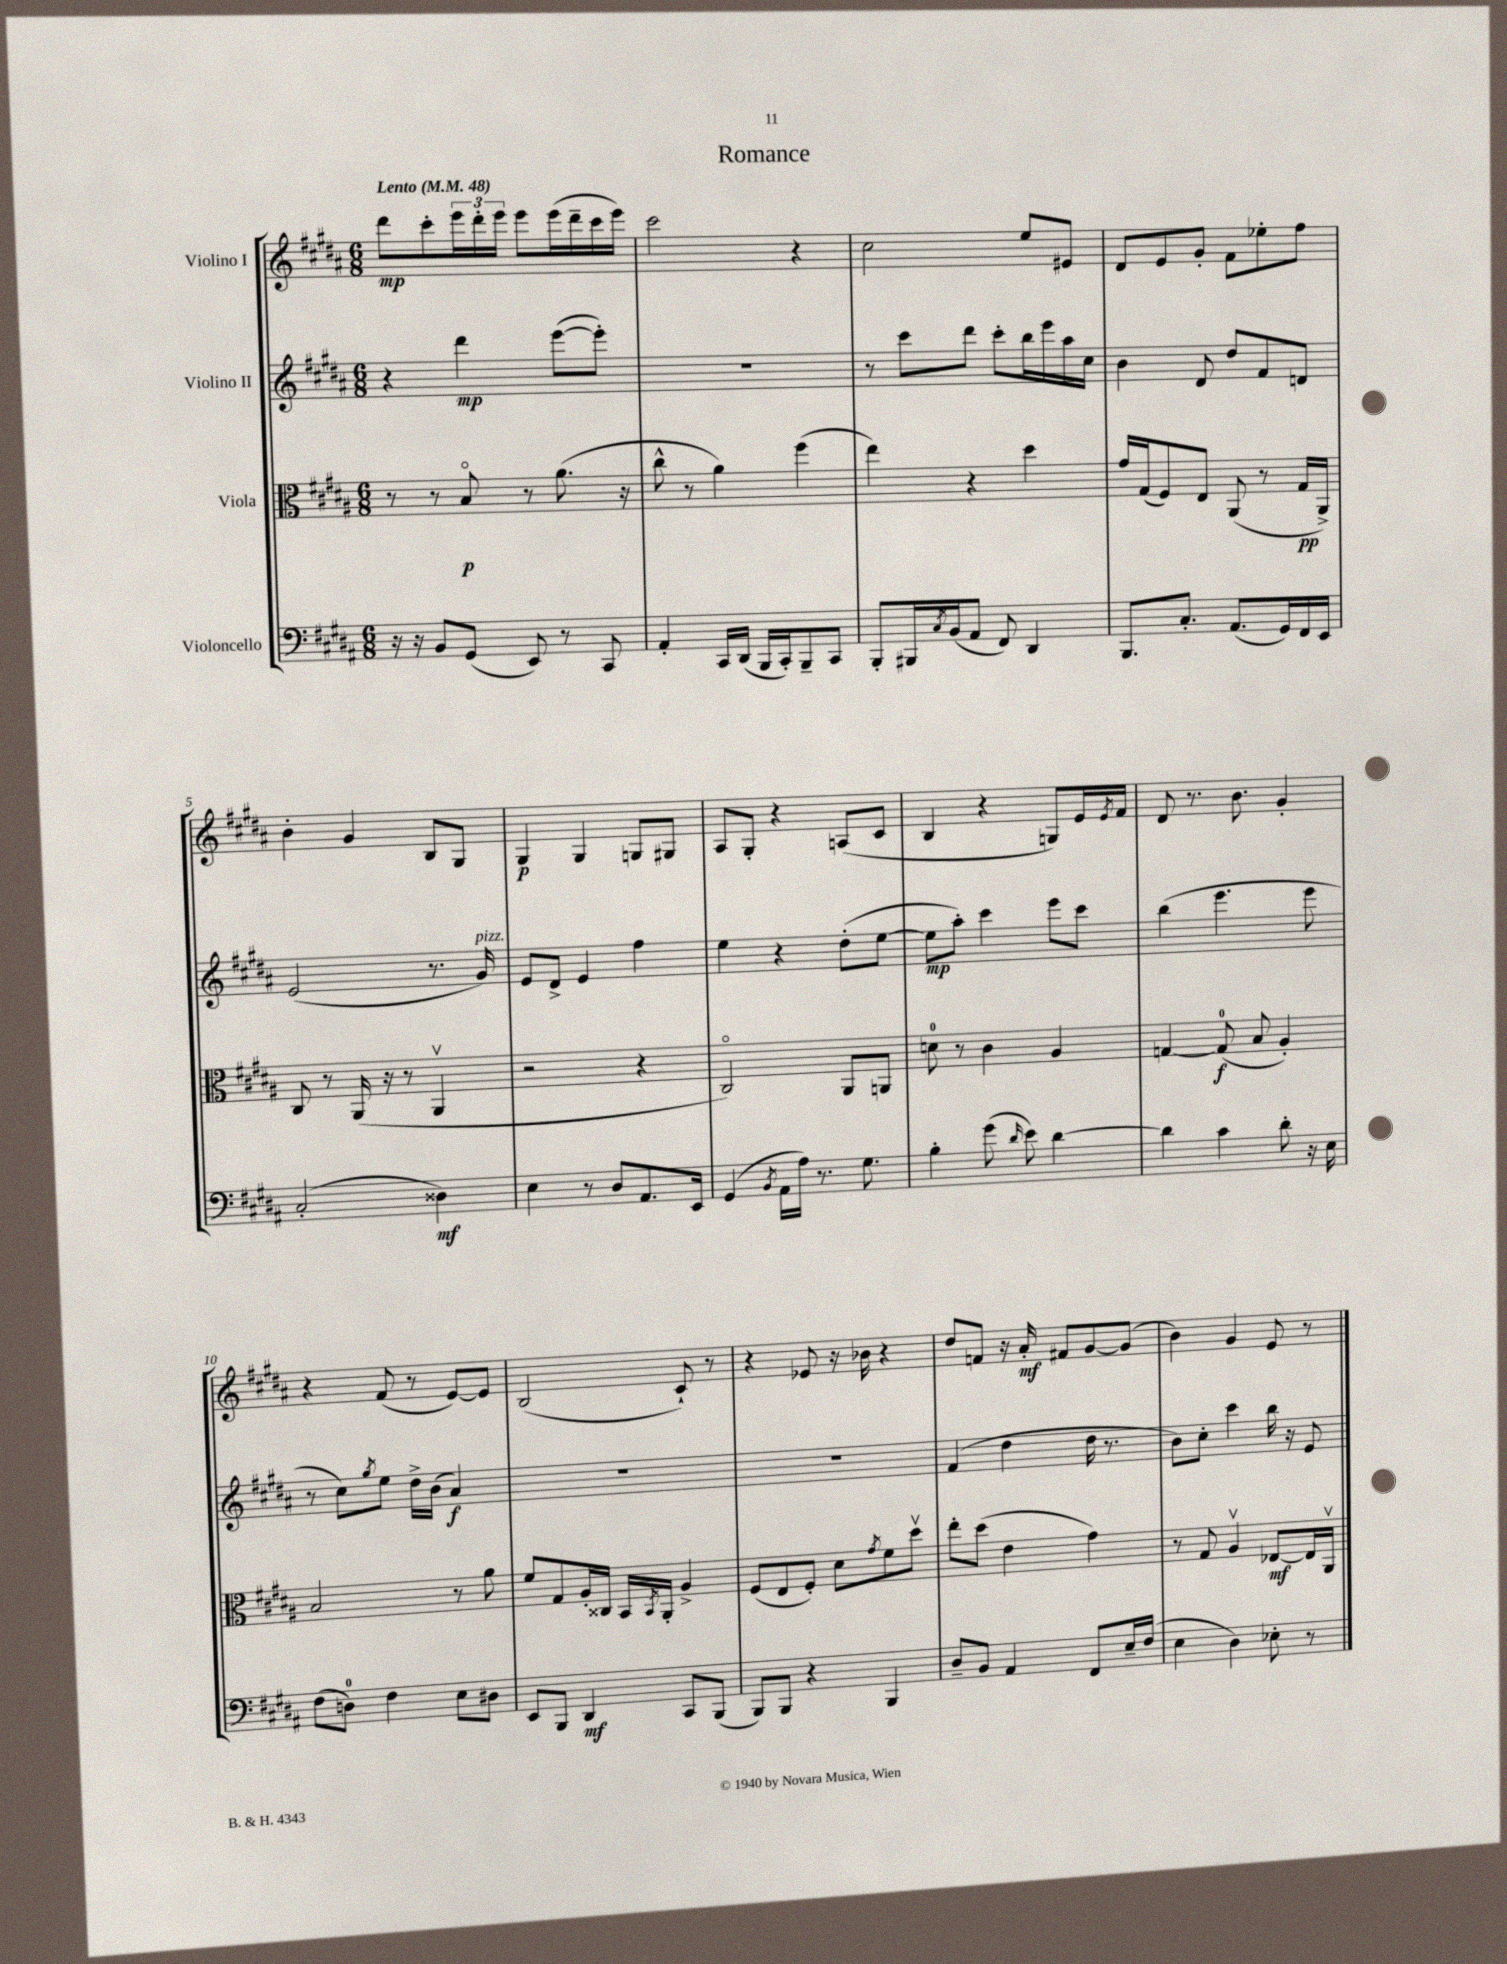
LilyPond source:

\header { title = "Romance" }
<<
\new StaffGroup <<
\new Staff = "s0" \with { instrumentName = "Violino I" } {
    \clef treble \key b \major \numericTimeSignature \time 6/8 \tempo "Lento" 4 = 48
    dis'''8\mp cis'''8-. \tuplet 3/2 { e'''16 dis'''16-. e'''16 } e'''8 e'''16( dis'''16-- cis'''16 e'''16) |
    cis'''2 r4 |
    cis''2 e''8 eis'8 |
    dis'8 e'8 gis'8-. fis'8 ees''8-. fis''8 |
    b'4-. gis'4 b8 gis8 |
    gis4\p gis4 g8 gis8 |
    ais8 gis8-. r4 a8( cis'8 |
    b4 r4 g8) e'16 \acciaccatura { e'8 } fis'16 |
    dis'8 r8. b'8. gis'4-. |
    r4 fis'8( r8 e'8~) e'8 |
    b2( cis'8-!) r8 |
    r4 ees'8 r16 bes'16 r4 |
    dis''8 f'8 r16 ais'16-.\mf fis'8 gis'8~ gis'8( |
    b'4) gis'4 e'8 r8 \bar "|." |
}
\new Staff = "s1" \with { instrumentName = "Violino II" } {
    \clef treble \key b \major \numericTimeSignature \time 6/8
    r4 dis'''4\mp e'''8~( e'''8-.) |
    R2. |
    r8 cis'''8 dis'''8 cis'''8-. b''16 e'''16 ais''16 cis''16 |
    b'4 dis'8 dis''8 fis'8 d'8 |
    e'2( r8. gis'16^\markup { \italic "pizz." }) |
    e'8 dis'8-> e'4 fis''4 |
    e''4 r4 dis''8-.( e''8~ |
    e''8\mp ais''8-.) cis'''4 e'''8 cis'''8 |
    b''4( e'''4. e'''8 |
    r8 cis''8) \acciaccatura { gis''8 } e''8 dis''16-> b'16( ais'4\f) |
    R2. |
    R2. |
    fis'4( dis''4 dis''16 r8. |
    b'8) cis''8-. cis'''4 b''16 r16 e'8 \bar "|." |
}
\new Staff = "s2" \with { instrumentName = "Viola" } {
    \clef alto \key b \major \numericTimeSignature \time 6/8
    r8 r8 b8\flageolet\p r8 ais'8.( r16 |
    cis''8-^ r8 ais'4) fis''4( |
    e''4) r4 dis''4 |
    gis'16 gis16( fis8) e8 ais,8( r8 gis16\pp ais,16->) |
    cis8 r8 ais,16( r16 r8 ais,4\upbow |
    r2 r4 |
    cis2\flageolet) ais,8 a,8 |
    d'8-0 r8 cis'4 ais4 |
    g4~ g8-0\f( b8 ais4-.) |
    b2 r8 ais'8 |
    fis'8 gis8 ais16-. cisis16 b,16 \acciaccatura { b,8 } ais,16-. ais4-> |
    fis8( e8 fis8-.) dis'8 \acciaccatura { gis'8 } fis'8 dis''8\upbow |
    e''8-. dis''8( e'4 gis'4) |
    r8 gis8 ais4\upbow ees8~\mf ees16 ais,16\upbow \bar "|." |
}
\new Staff = "s3" \with { instrumentName = "Violoncello" } {
    \clef bass \key b \major \numericTimeSignature \time 6/8
    r16 r16 b,8 gis,8( e,8) r8 cis,8 |
    ais,4-. cis,16 dis,16( b,,16 cis,16-.) b,,8-- cis,8 |
    b,,8-. bis,,16 \acciaccatura { cis8 } b,16( ais,8 fis,8) dis,4 |
    b,,8. cis8.-. ais,8.( gis,16) fis,16 e,16 |
    cis2-.( disis4\mf) |
    e4 r8 dis8 ais,8. e,16 |
    gis,4( \acciaccatura { b,8 } ais,16 ais16) r8. gis8. |
    b4-. gis'8( \grace { dis'16 } e'8) dis'4~ |
    dis'4 cis'4 dis'8-. r16 e16 |
    fis8( d8-0) fis4 e8 dis8 |
    e,8 b,,8 dis,4\mf cis,8 b,,8( |
    b,,8) b,,8 r4 b,,4 |
    dis8-- b,8 ais,4 fis,8 e16-- fis16( |
    e4 dis4) ees8-. r8 \bar "|." |
}
>>
>>
